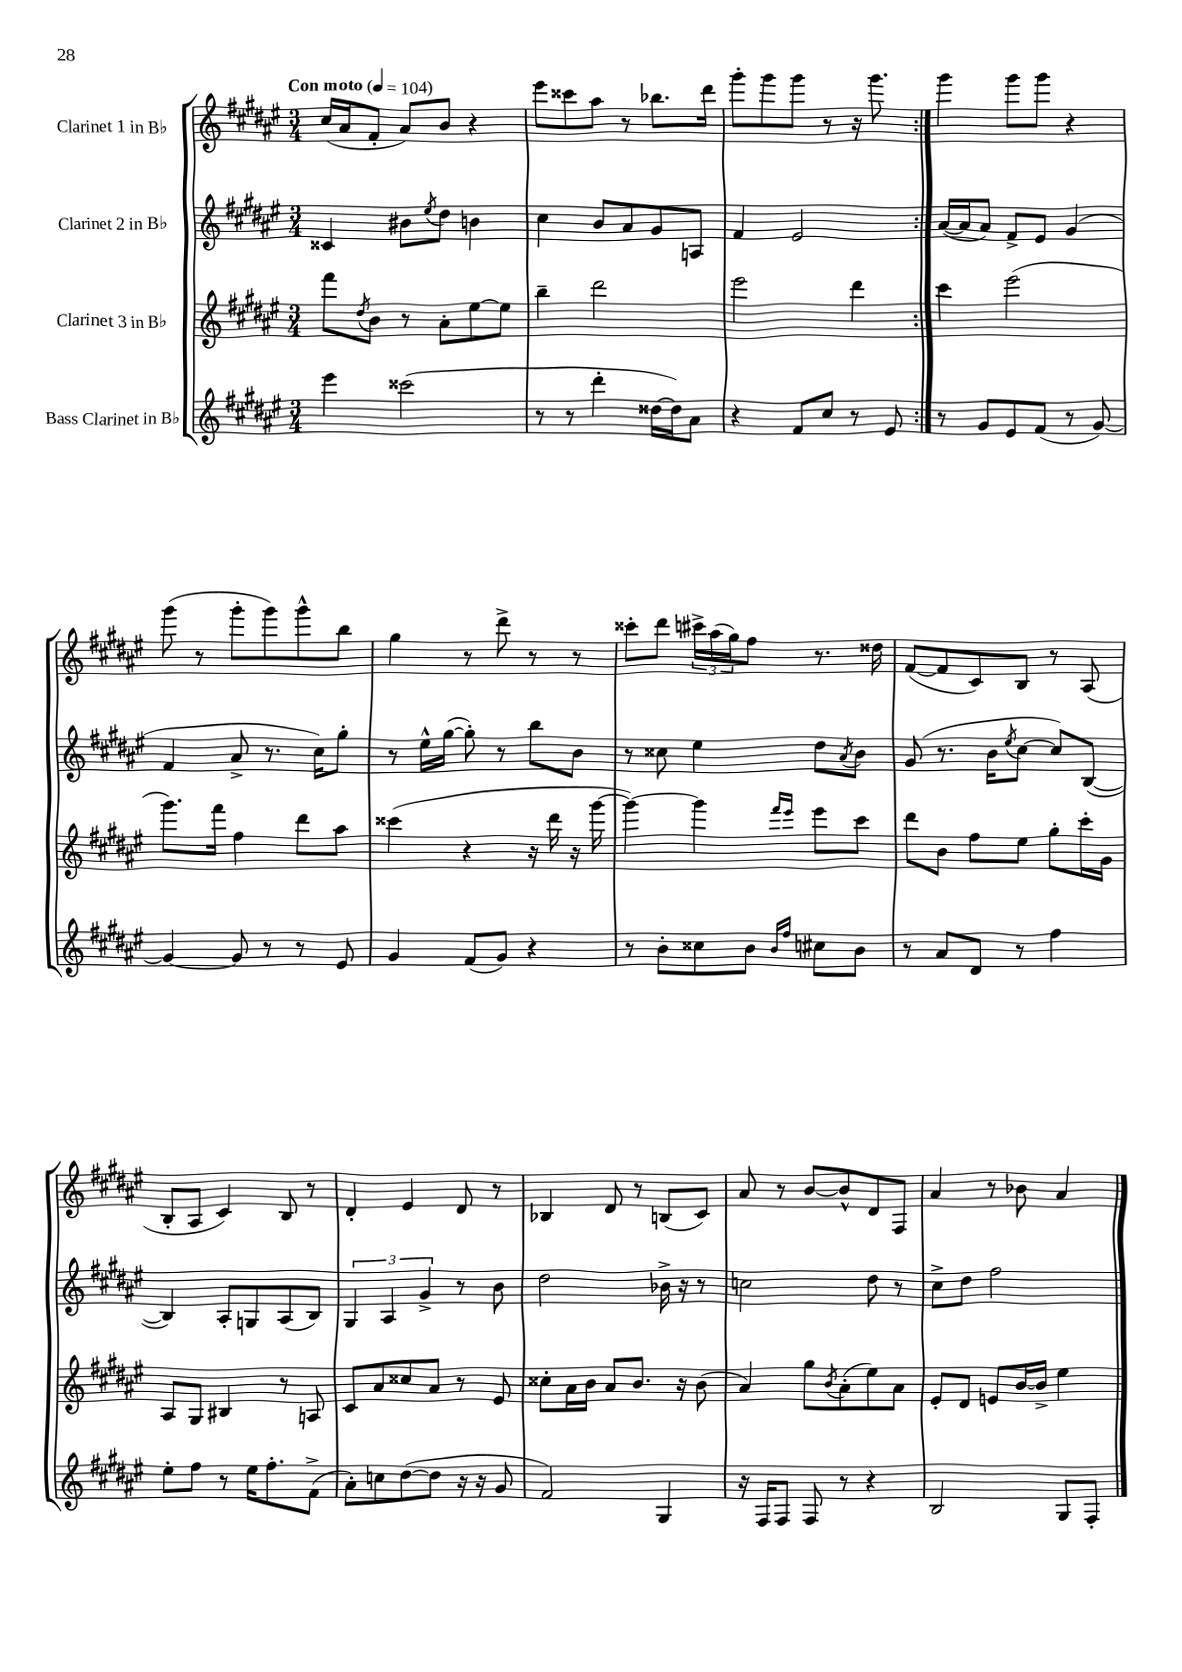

**kern	**kern	**kern	**kern
*staff4	*staff3	*staff2	*staff1
*clefG2	*clefG2	*clefG2	*clefG2
*k[f#c#g#d#a#e#]	*k[f#c#g#d#a#e#]	*k[f#c#g#d#a#e#]	*k[f#c#g#d#a#e#]
*M3/4	*M3/4	*M3/4	*M3/4
*MM104	*MM104	*MM104	*MM104
4eee#\	8fff#\L	4c##/	(16cc#/LL
.	.	.	16a#/J
.	8qdd#/	.	.
.	8b\J	.	8f#'/J
(2ccc##\	8r	8b#\L	8a#/L)
.	.	8qee#/	.
.	8a#'\L	8dd#\J	8b/J
.	[8ee#\	4b\	4r
.	8ee#\]J	.	.
=	=	=	=
8r	4bb~\	4cc#\	8eee#\L
8r	.	.	8ccc##\
4ddd#'\	2ddd#\	8b/L	8aa#\J
.	.	8a#/	8r
[16dd##\LL	.	8g#/	8.bb-\L
16dd##\]J)	.	.	.
8a#\J	.	8A/J	.
.	.	.	16ddd#\Jk
=	=	=	=
4r	2eee#\	4f#/	8ggg#'\L
.	.	.	8ggg#\
8f#/L	.	2e#/	8ggg#\J
8cc#/J	.	.	8r
8r	4ddd#\	.	16r
.	.	.	8.ggg#\
8e#/	.	.	.
=:|!	=:|!	=:|!	=:|!
8r	4ccc#\	([16a#/LL	4ggg#\
.	.	16a#/]J	.
8g#/L	.	8a#/J)	.
8e#/	(2eee#\	8f#^/L	8ggg#\L
(8f#/J	.	8e#/J	8ggg#\J
8r	.	(4g#/	4r
[8g#/)	.	.	.
=	=	=	=
4g#/_	8.ggg#\L)	4f#/	(8ggg#\
.	.	.	8r
.	16fff#\Jk	.	.
8g#/]	4ff#\	8a#^/	8ggg#'\L
8r	.	8.r	8ggg#\)
8r	8ddd#\L	.	8ggg#^^\
.	.	16cc#\LK)	.
8e#/	8aa#\J	8gg#'\J	8bb\J
=	=	=	=
4g#/	(4ccc##\	8r	4gg#\
.	.	16ee#^^\LL	.
.	.	([16gg#\JJ	.
(8f#/L	4r	8gg#'\])	8r
8g#/J)	.	8r	8ddd#^\
4r	16r	8bb\L	8r
.	16ddd#\	.	.
.	16r	8b\J	8r
.	[16ggg#\	.	.
=	=	=	=
8r	4ggg#\_)	8r	8ccc##'\L
8b'\L	.	8cc##\	8ddd#\J
8cc##\	4ggg#\]	4ee#\	24ccc#^\LL
.	.	.	(24aa#\
.	.	.	24gg#\J)
8b\J	.	.	8ff#\J
16qqb/LL	16qqfff#/LL	.	.
16qqff#/JJ	16qqeee#/JJ	.	.
8cc#\L	8eee#\L	8dd#\L	8.r
.	.	8qa#/	.
8b\J	8ccc#\J	8b\J	.
.	.	.	16dd##\
=	=	=	=
8r	8ddd#\L	(8g#/	([8f#/L
8a#/L	8b\J	8.r	8f#/]
8d#/J	8ff#\L	.	8c#/)
.	.	16b\LK	.
.	.	8qee#/	.
8r	8ee#\J	[8cc#\J	8B/J
4ff#\	8gg#'\L	8cc#/]L)	8r
.	16ccc#'\L	([8B/J	(8A#/
.	16g#\JJ	.	.
=	=	=	=
8ee#'\L	8A#/L	4B/])	8B'/L
8ff#\J	8G#/J	.	8A#/J
8r	4B#/	8A#'/L	4c#/)
16ee#\LK	.	8G/	.
8.ff#'\	.	.	.
.	8r	(8A#/	8B/
(8f#^\J	8A/	8B/J)	8r
=	=	=	=
8a#'\L)	8c#/L	6G#/	4d#'/
8cc\	8a#/	.	.
.	.	6A#/	.
([8dd#\	8cc##/	.	4e#/
.	.	6g#^/	.
8dd#\]J	8a#/J	.	.
16r	8r	8r	8d#/
16r	.	.	.
8g#/	8e#/	8b\	8r
=	=	=	=
2f#/)	8cc##'\L	2dd#\	4B-/
.	16a#\L	.	.
.	16b\JJ	.	.
.	8a#/L	.	8d#/
.	8.b/J	.	8r
4G#/	.	16b-^\	(8B/L
.	16r	16r	.
.	(8b\	8r	8c#/J)
=	=	=	=
16r	4a#/)	2cc\	8a#/
16F#/LK	.	.	.
8F#/J	.	.	8r
8F#/	8gg#\L	.	[8b/L
.	8qb/	.	.
8r	(8a#'\	.	8b^^/]
4r	8ee#\)	8dd#\	8d#/
.	8a#\J	8r	8F#/J
=	=	=	=
2B/	8e#'/L	8cc#^\L	4a#/
.	8d#/J	8dd#\J	.
.	8e/L	2ff#\	8r
.	[16b/L	.	8b-\
.	16b^/]JJ	.	.
8G#/L	4ee#\	.	4a#/
8F#'/J	.	.	.
==	==	==	==
*-	*-	*-	*-
